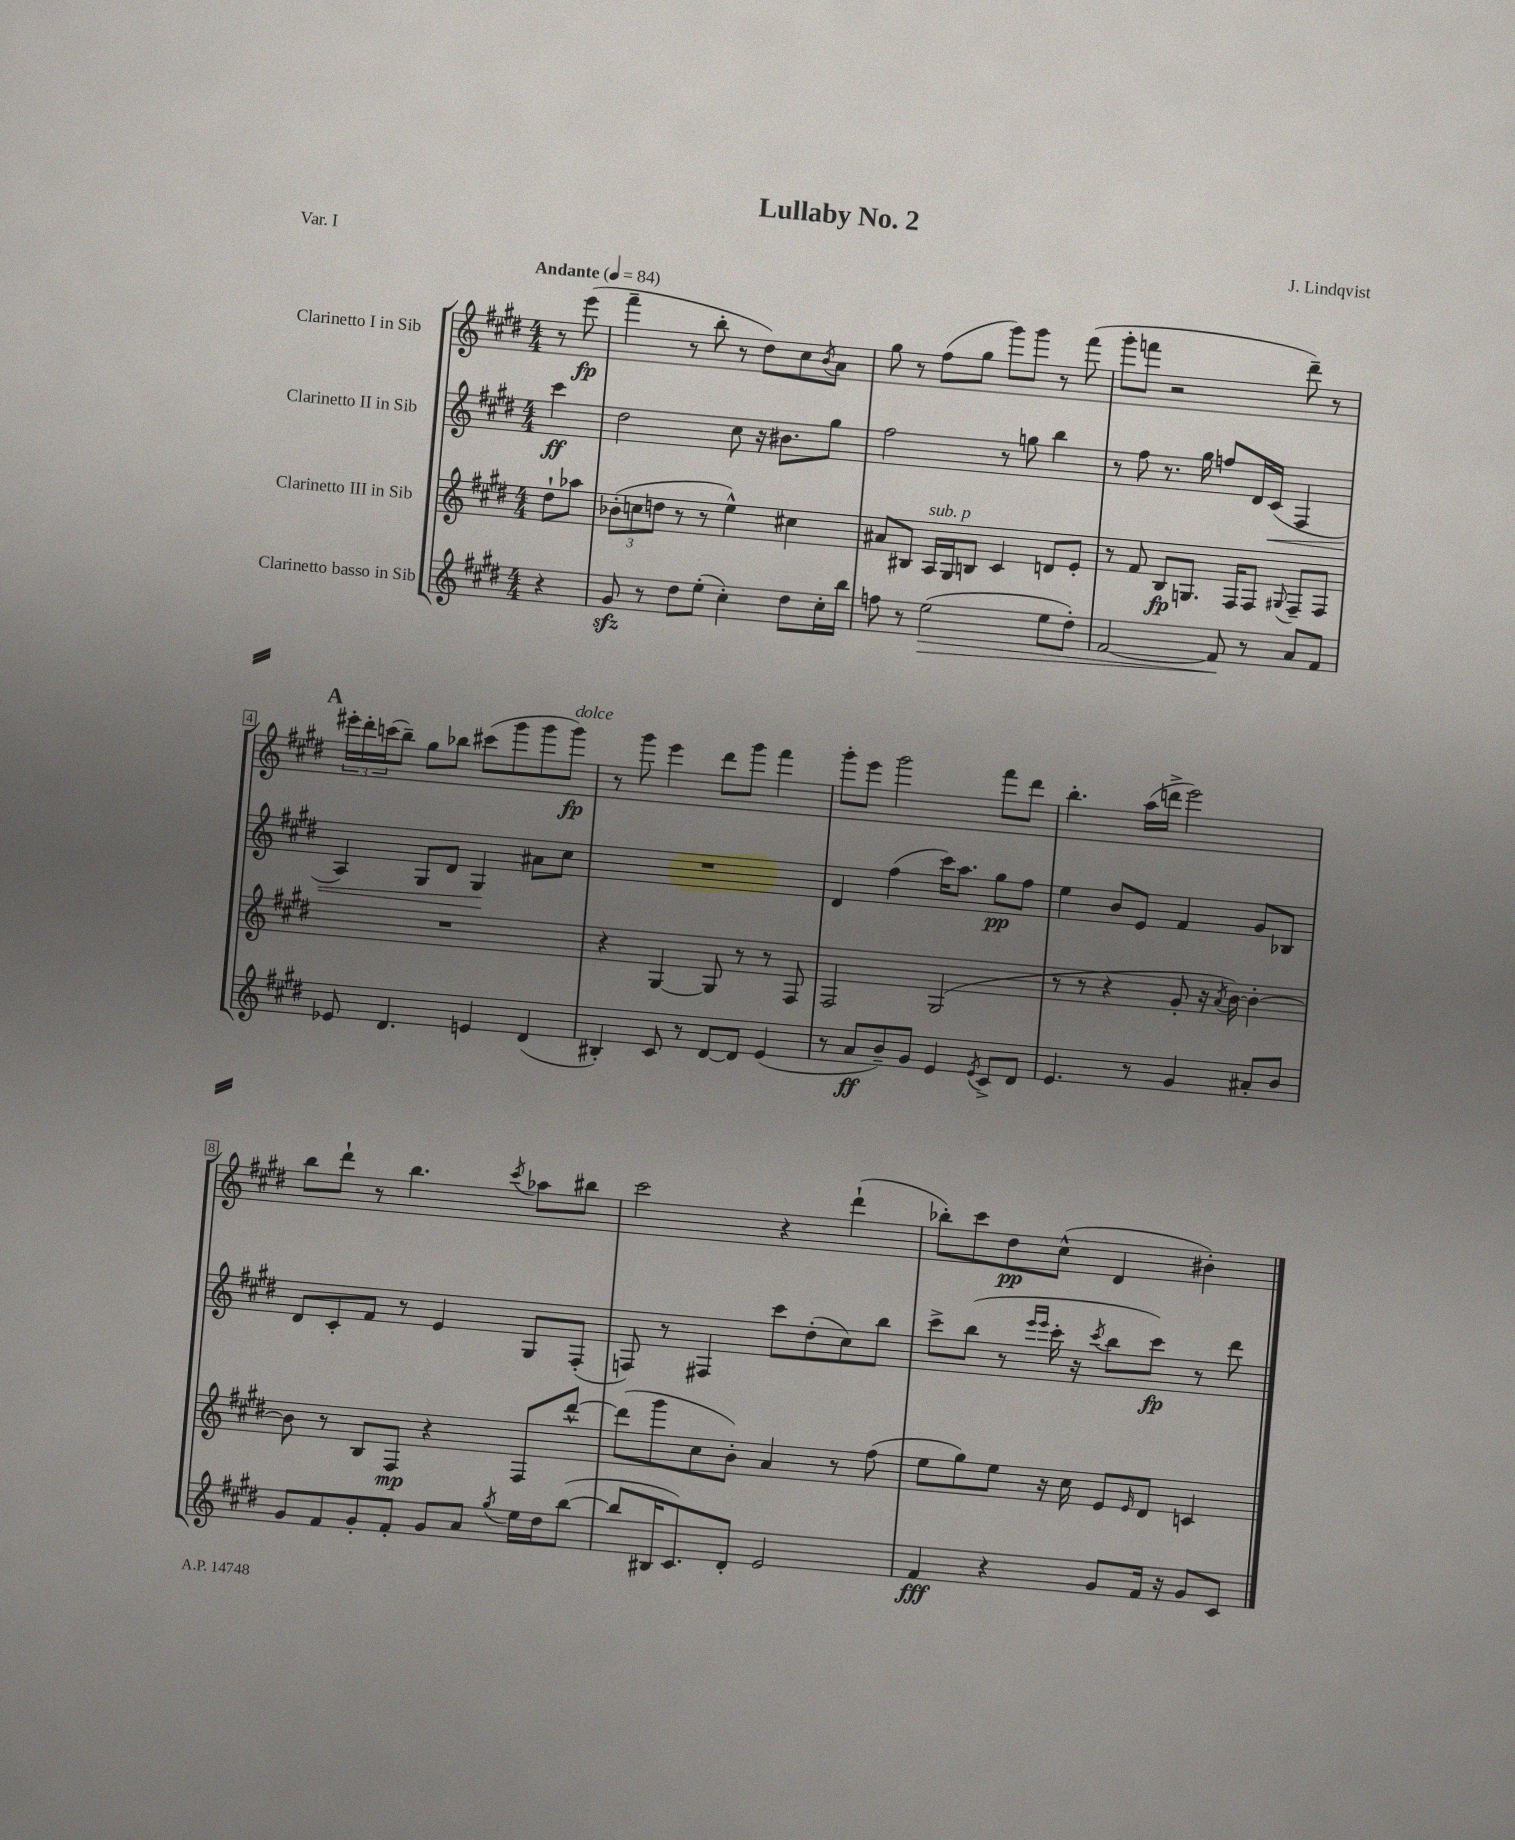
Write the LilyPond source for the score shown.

\header { title = "Lullaby No. 2" composer = "J. Lindqvist" piece = "Var. I" }
<<
\new StaffGroup <<
\new Staff = "s0" \with { instrumentName = "Clarinetto I in Sib" } {
    \clef treble \key e \major \numericTimeSignature \time 4/4 \partial 4 \tempo "Andante" 4 = 84
    r8 e'''8\fp( |
    fis'''4-- r8 b''8-. r8 dis''8) cis''8 \acciaccatura { b'8 } a'8 |
    gis''8 r8 fis''8( gis''8 gis'''8) gis'''8 r8 fis'''8( |
    gis'''8-. f'''8 r2 dis'''8--) r8 |
    \mark \markup { \bold "A" } \tuplet 3/2 { eis'''16-. dis'''16-. c'''16( } b''8--) gis''8 bes''8 cis'''8( gis'''8 gis'''8 gis'''8\fp^\markup { \italic "dolce" }) |
    r8 gis'''8 e'''4 dis'''8 gis'''8 fis'''4 |
    gis'''8-. e'''8 gis'''2 fis'''8 dis'''8 |
    b''4.-. a''16( d'''16-> e'''2) |
    b''8 dis'''8-! r8 b''4. \acciaccatura { cis'''8 } aes''8 bis''8 |
    cis'''2 r4 dis'''4-!( |
    bes''8-.) cis'''8 dis''8\pp cis''8-^( dis'4 bis'4-.) \bar "|." |
}
\new Staff = "s1" \with { instrumentName = "Clarinetto II in Sib" } {
    \clef treble \key e \major \numericTimeSignature \time 4/4 \partial 4
    cis'''4\ff |
    dis''2 cis''8 r16 bis'8. gis''8 |
    fis''2 r8 g''8 b''4 |
    r8 fis''8 r8. gis''16 f''8 dis'16 cis'16\<( fis4 |
    \mark \markup { \bold "A" } a4) gis8 dis'8 gis4\! ais'8 cis''8 |
    R1 |
    dis'4 fis''4( cis'''16) a''8. gis''8\pp fis''8 |
    e''4 b'8 e'8 fis'4 gis'8 bes8 |
    dis'8 cis'8-. fis'8 r8 e'4 gis8 fis8-.( |
    f8) r8 fis4 cis'''8 dis''8-.( cis''8) b''8 |
    cis'''8-> b''8( r8 \grace { e'''16 e'''16 } cis'''16-. r16 \acciaccatura { cis'''8 } b''8 cis'''8\fp) r8 dis'''8 \bar "|." |
}
\new Staff = "s2" \with { instrumentName = "Clarinetto III in Sib" } {
    \clef treble \key e \major \numericTimeSignature \time 4/4 \partial 4
    dis''8-! aes''8 |
    \tuplet 3/2 { bes'8-.( c''8 d''8 } r8 r8 e''4-^) cis''4 |
    ais'8 bis8 a16^\markup { \italic "sub. p" } gis16 b8 cis'4 d'8 e'8-. |
    r8 fis'8 b8\fp g8. fis16 fis8 \appoggiatura { gis8 } fis8-- fis8 |
    \mark \markup { \bold "A" } R1 |
    r4 gis4~ gis8 r8 r8 fis8 |
    fis2 gis2( |
    r8 r8 r4 gis'8-. r16 \acciaccatura { a'8 } b'16~) b'4~-. |
    b'8 r8 b8 fis8\mp r4 fis8 dis'''8~-^ |
    dis'''8( gis'''8 cis''8 b'8-.) a'4 r8 fis''8( |
    e''8 gis''8) e''8 r16 cis''16 e'8 \grace { e'16 } dis'8 c'4 \bar "|." |
}
\new Staff = "s3" \with { instrumentName = "Clarinetto basso in Sib" } {
    \clef treble \key e \major \numericTimeSignature \time 4/4 \partial 4
    r4 |
    gis'8\sfz r8 dis''8 e''8-.( cis''4-.) dis''8 cis''16-. b''16 |
    f''8 r8 e''2\>( e''8 dis''8-.) |
    fis'2~ fis'8\! r8 a'8 fis'8 |
    \mark \markup { \bold "A" } ees'8 dis'4. e'4 dis'4( |
    bis4-.) cis'8 r8 dis'8~ dis'8 e'4( |
    r8 a'8\ff b'8--) gis'8 e'4 \acciaccatura { e'8 } cis'8-> dis'8 |
    e'4. r8 gis'4 ais'8-. b'8 |
    gis'8 fis'8 gis'8-. fis'8-. gis'8 a'8 \acciaccatura { gis''8 } e''16 dis''16 b''8~( |
    b''8 bis16 cis'8.) dis'8-. e'2 |
    fis'4\fff r4 gis'8 fis'16 r16 gis'8 cis'8 \bar "|." |
}
>>
>>
\layout { \context { \Score \override BarNumber.stencil = #(make-stencil-boxer 0.1 0.3 ly:text-interface::print) } }
